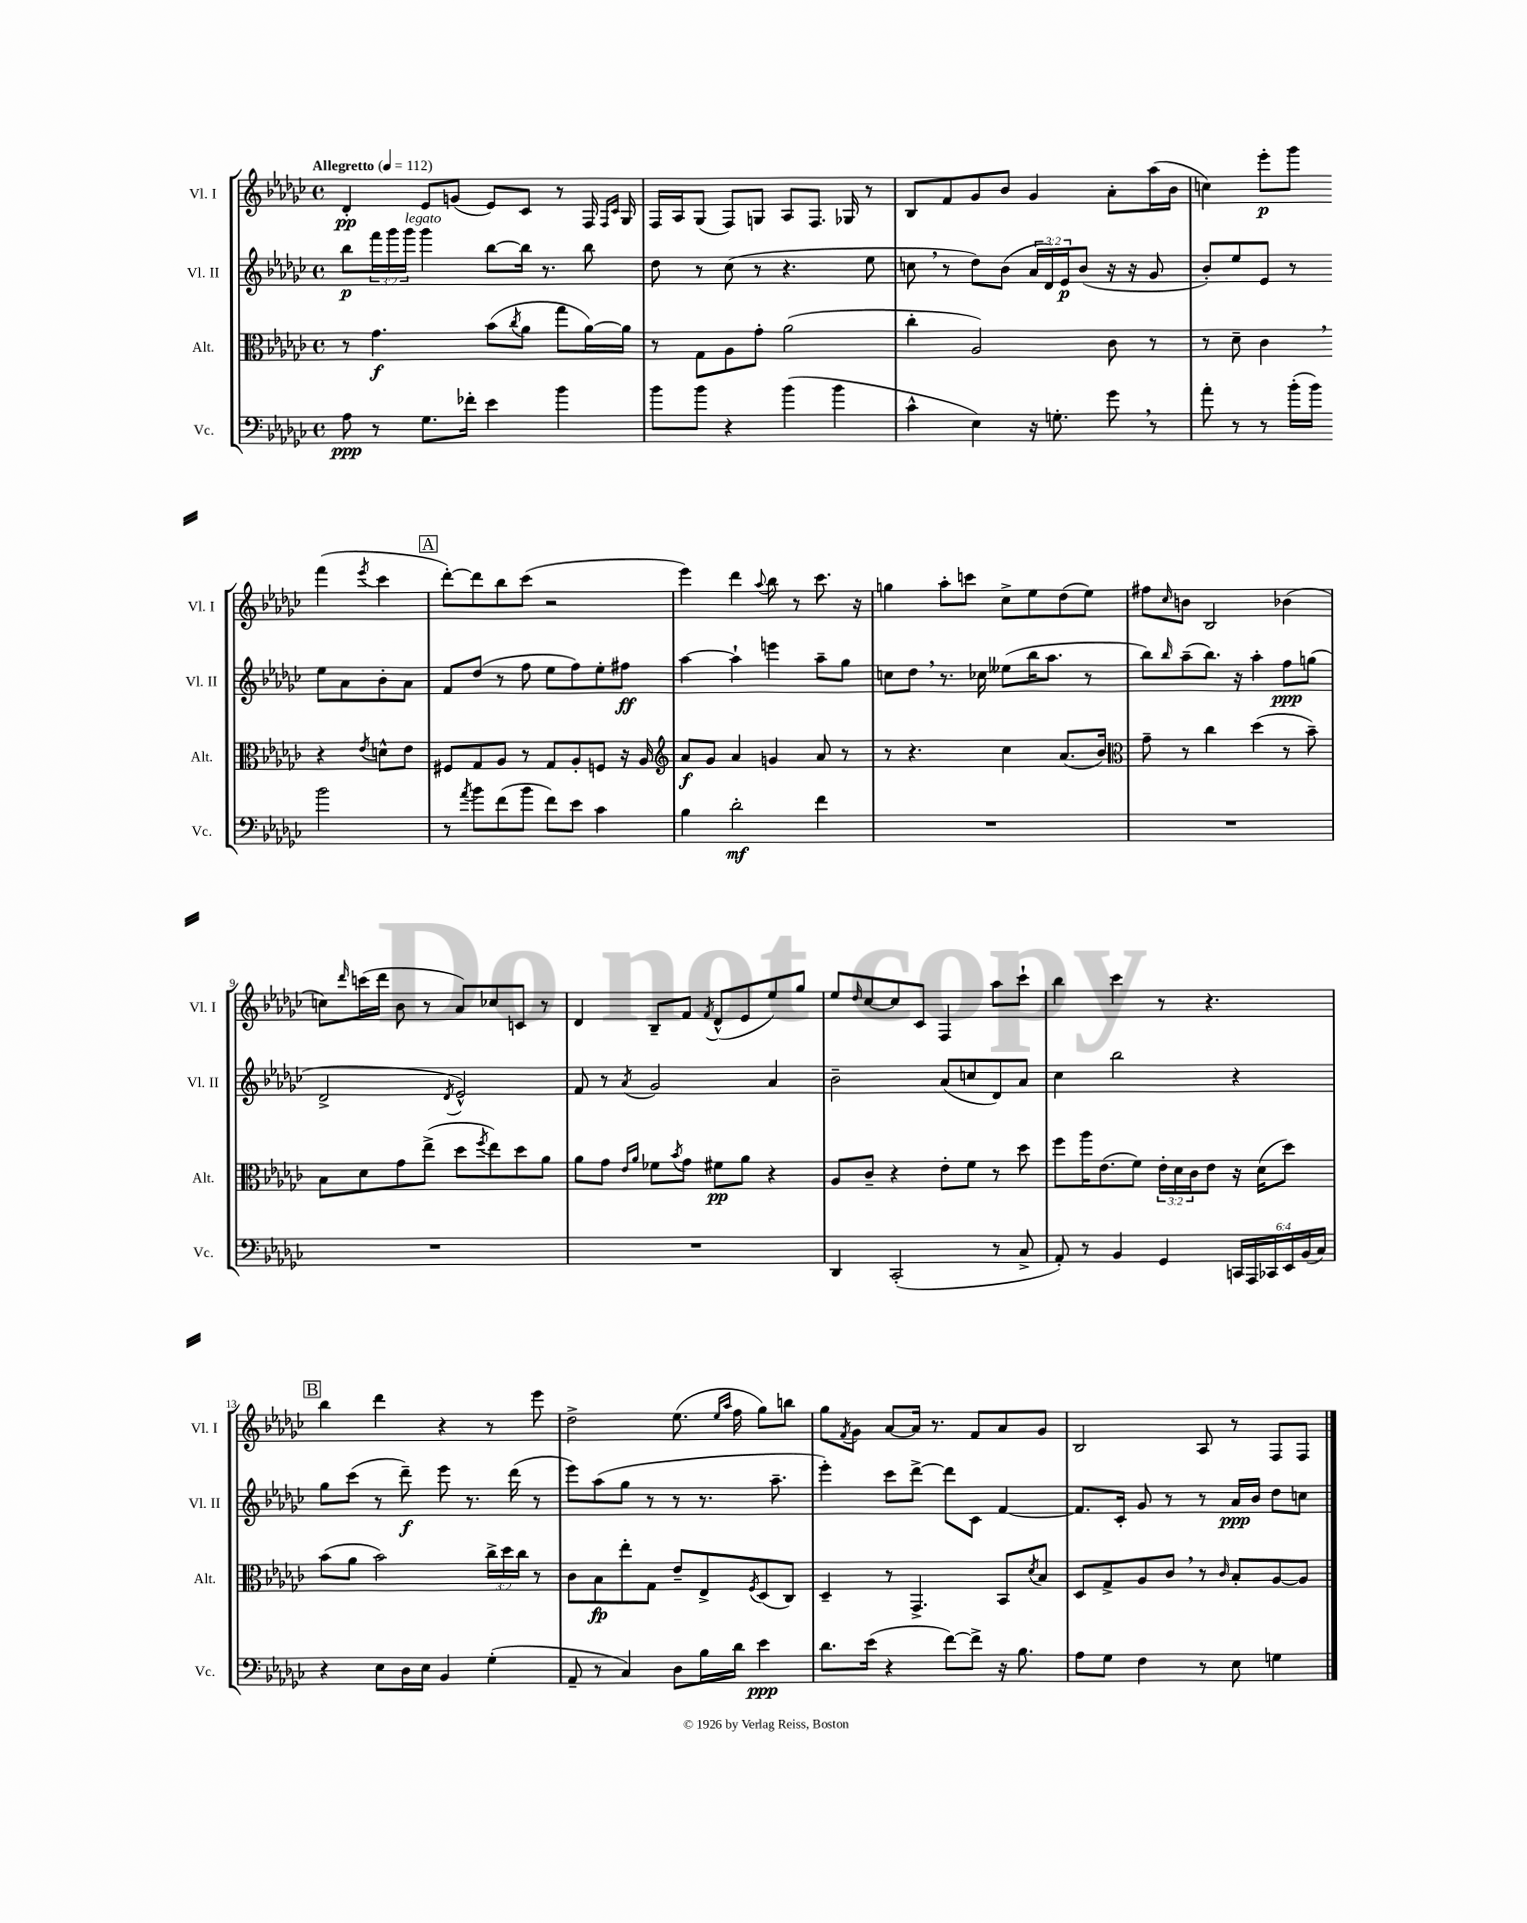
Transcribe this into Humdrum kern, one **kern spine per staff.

**kern	**kern	**kern	**kern
*staff4	*staff3	*staff2	*staff1
*clefF4	*clefC3	*clefG2	*clefG2
*k[b-e-a-d-g-c-]	*k[b-e-a-d-g-c-]	*k[b-e-a-d-g-c-]	*k[b-e-a-d-g-c-]
*M4/4	*M4/4	*M4/4	*M4/4
*met(c)	*met(c)	*met(c)	*met(c)
*MM112	*MM112	*MM112	*MM112
8A-\	8r	8bb-\L	4d-'/
8r	4.g-\	24fff\L	.
.	.	24ggg-\	.
.	.	24ggg-\JJ	.
8.G-\L	.	4ggg-\	8e-/L
.	.	.	(8g/J
16f-'\Jk	.	.	.
4e-\	(8b-\L	[8bb-\L	8e-/L)
.	8qcc-/	.	.
.	8a-\J	16bb-\]Jk	8c-/J
.	.	8.r	.
4b-\	8gg-\L	.	8r
.	[16a-\L)	8bb-\	16F/
.	.	.	16qqF/LL
.	.	.	16qqc-/JJ
.	16a-\]JJ	.	16G-/
=	=	=	=
8b-\L	8r	8dd-\	16F/LL
.	.	.	16A-/J
8b-\J	8G-\L	8r	(8G-/J
4r	8A-\	(8cc-\	8F/L)
.	8g-'\J	8r	8G/J
(4b-\	(2a-\	4.r	8A-/L
.	.	.	8.F/J
4b-\	.	.	.
.	.	.	16G-/
.	.	8ee-\	8r
=	=	=	=
4c-^^\	4cc-'\	8cc\	8B-/L
.	.	8r	8f/
4E-\)	2A-/)	8dd-\L)	8g-/
.	.	(8b-\J	8b-/J
16r	.	24a-/LL	4g-/
.	.	24d-/)	.
8.G'\	.	.	.
.	.	24e-/J	.
.	.	(8b-/J	.
8g-\	8c-\	16r	8a-'\L
.	.	16r	.
8r	8r	8g-/	(16aa-\L
.	.	.	16b-\JJ
=	=	=	=
8a-'\	8r	8b-'/L)	4cc\)
8r	8d-~\	8ee-/	.
8r	4c-\	8e-/J	8eee-'\L
(16b-'\LL	.	8r	8ggg-\J
16b-\JJ)	.	.	.
2b-\	4r	8ee-\L	(4fff\
.	.	8a-\	.
.	8qe-/	.	8qeee-/
.	8d^^\L	8b-'\	4ccc-\
.	8e-\J	8a-\J	.
=	=	=	=
8r	8F#/L	8f/L	[8ddd-'\L)
8qa-/	.	.	.
8b-\L	8G-/	(8dd-/J	8ddd-\]
(8f\	8A-/J	8r	8bb-\
8b-\J	8r	8ff\	(8ccc-\J
8f\L)	8G-/L	8ee-\L	2r
8e-\J	8A-'/	8ff\)	.
4c-\	8F/J	8ee-'\	.
.	16r	8ff#\J	.
.	16A-/	.	.
=	=	=	=
*	*clefG2	*	*
4B-\	8a-/L	[4aa-\	4eee-\)
.	8g-/J	.	.
2d-'\	4a-/	4aa-`\]	4ddd-\
.	.	.	8qqaa-/
.	4g/	4eee\	8bb-\
.	.	.	8r
4f\	8a-/	8aa-~\L	8.ccc-\
.	8r	8gg-\J	.
.	.	.	16r
=	=	=	=
1r	8r	8cc\L	4gg\
.	4.r	8dd-\J	.
.	.	8.r	8aa-'\L
.	.	.	8ccc\J
.	.	16cc-\	.
.	4cc-\	(8ee--\L	8cc-^\L
.	.	16bb-\K	8ee-\
.	.	8.aa-\J	.
.	(8.a-/L	.	(8dd-\
.	.	8r	8ee-\J)
.	16b-/Jk)	.	.
=	=	=	=
*	*clefC3	*	*
1r	8g-~\	8bb-\L)	8ff#\L
.	.	16qqbb-/	16qqcc-/
.	8r	(8aa-~\	8b\J
.	4cc-\	8.bb-\J)	2B-/
.	.	16r	.
.	(4dd-\	4aa-'\	.
.	8r	8ff\L	(4b-\
.	8b-~\)	(8gg\J	.
=	=	=	=
1r	8B-\L	2d-^/	8cc\L)
.	.	.	16qqddd-/
.	8d-\	.	(16ccc\L
.	.	.	16ddd-\JJ
.	8g-\	.	8b-\
.	(8ee-^\J	.	8r
.	.	8qd-/	.
.	8dd-\L	2e-^^/)	8a-/L)
.	8qff/	.	.
.	8ee-\)	.	8cc-/
.	8dd-\	.	8c/J
.	8a-\J	.	8r
=	=	=	=
1r	8a-\L	8f/	4d-/
.	8g-\J	8r	.
.	16qqe-/LL	.	.
.	16qqa-/JJ	8qa-/	.
.	8f-\L	2g-/	8B-~/L
.	8qb-/	.	.
.	8g-\J	.	8f/J
.	.	.	8qf/
.	8f#\L	.	(8d-^^/L
.	8a-\J	.	8e-/
.	4r	4a-/	8ee-/)
.	.	.	8gg-/J
=	=	=	=
4DD-/	8A-/L	2b-~\	8ee-/L
.	.	.	16qqdd-/
.	8c-~/J	.	[8cc-/
(2CC-'/	4r	.	8cc-/]
.	.	.	8c-/J
.	8e-'\L	(8a-/L	4F/
.	8f\J	8cc/	.
8r	8r	8d-/)	8aa-\L
8C-^/	8dd-\	8a-/J	8ccc-`\J
=	=	=	=
8AA-'/)	8ff\L	4cc-\	4bb-\
8r	16aa-\K	.	.
.	(8.e-\	.	.
4BB-/	.	2bb-\	4ccc-\
.	8f\J)	.	.
4GG-/	24e-'\LL	.	8r
.	24d-\	.	.
.	24c-\J	.	.
.	8e-\J	.	4.r
24CC/LL	16r	4r	.
24AAA-/	.	.	.
.	(16d-\LK	.	.
24CC-/	.	.	.
24EE-/	8dd-\J)	.	.
(24BB-/	.	.	.
24C-/JJ)	.	.	.
=	=	=	=
4r	(8b-\L	8gg-\L	4bb-\
.	8a-\J	(8ccc-\J	.
8E-\L	2b-\)	8r	4ddd-\
16D-\L	.	8ddd-~\)	.
16E-\JJ	.	.	.
4BB-/	.	8eee-\	4r
.	.	8.r	.
(4G-'\	24cc-^\LL	.	8r
.	24dd-\	.	.
.	.	(16ddd-\	.
.	24cc-\JJ	.	.
.	8r	8r	8eee-\
=	=	=	=
8AA-~/	8c-\L	8eee-\L)	2dd-^\
8r	8B-\	(8aa-\	.
4C-/)	8ee-'\	8gg-\J	.
.	8G-\J	8r	.
8D-\L	8e-~/L	8r	(8.ee-\
16B-\L	8E-^/	8.r	.
.	.	.	16qqee-/LL
.	.	.	16qqaa-/JJ
16d-\JJ	.	.	16ff\
.	8qF/	.	.
4e-\	(8D-/	.	8gg-\L)
.	.	8.aa-~\	.
.	8C-/J)	.	8bb\J
=	=	=	=
8.d-\L	4D-~/	4eee-'\)	8gg-\L
.	.	.	8qf/
.	.	.	8g-\J
(16e-\Jk	.	.	.
4r	8r	8ccc-\L	[8a-/L
.	4.GG-^/	[8ddd-^\J	16a-/]Jk
.	.	.	8.r
[8f\L)	.	8ddd-\]L	.
8f^\]J	.	8c-\J	8f/L
16r	8BB-/L	[4f/	8a-/
8.B-\	.	.	.
.	8qd-/	.	.
.	8B-/J	.	8g-/J
=	=	=	=
8A-\L	8D-/L	8.f/]L	2B-/
8G-\J	8G-^/	.	.
.	.	16c-'/Jk	.
4F\	8A-/	8g-/	.
.	8c-/J	8r	.
8r	8r	8r	8A-/
.	16qqc-/	.	.
8E-\	8B-'/L	16a-/LL	8r
.	.	16b-/JJ	.
4G\	[8A-/	8dd-\L	8F/L
.	8A-/]J	8cc\J	8F/J
==	==	==	==
*-	*-	*-	*-
